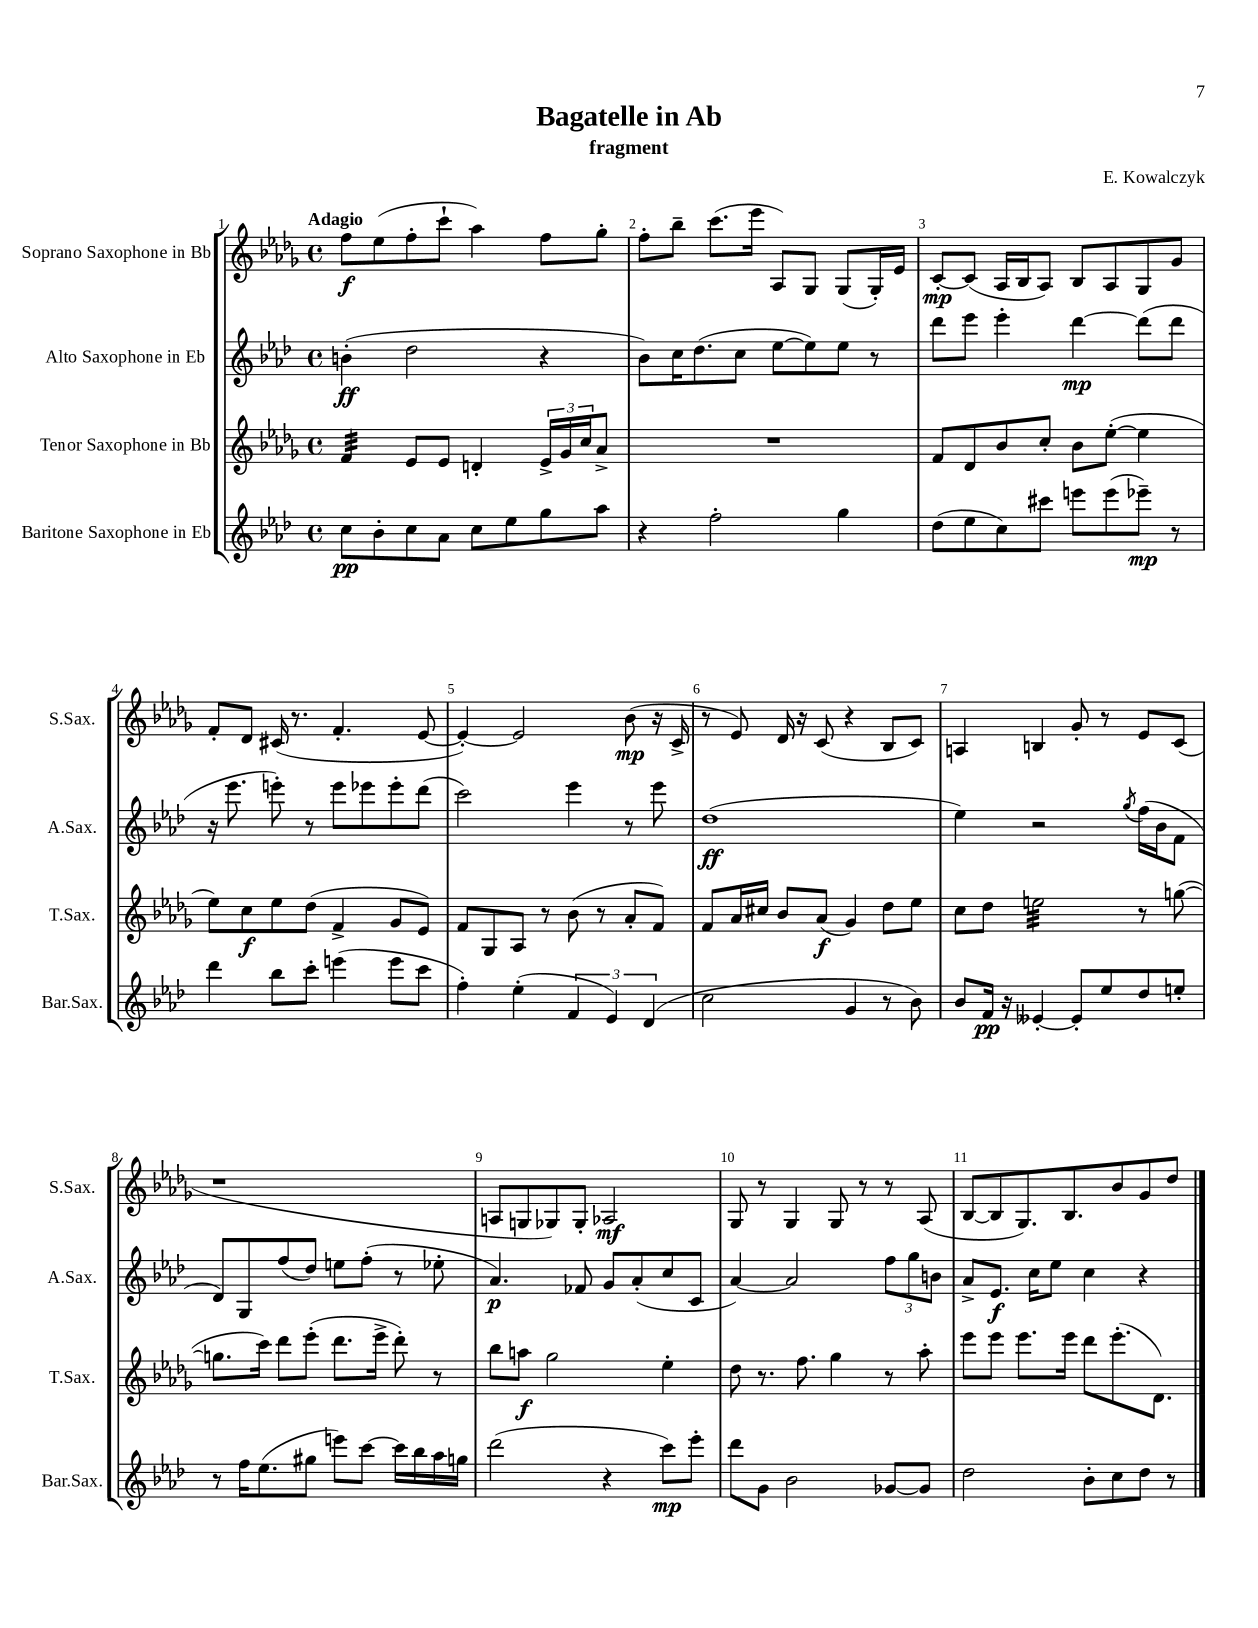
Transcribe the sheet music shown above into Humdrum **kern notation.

**kern	**dynam	**kern	**dynam	**kern	**dynam	**kern	**dynam
*part4	*part4	*part3	*part3	*part2	*part2	*part1	*part1
*staff4	*staff4	*staff3	*staff3	*staff2	*staff2	*staff1	*staff1
*I"Baritone Saxophone in Eb	*	*I"Tenor Saxophone in Bb	*	*I"Alto Saxophone in Eb	*	*I"Soprano Saxophone in Bb	*
*I'Bar.Sax.	*	*I'T.Sax.	*	*I'A.Sax.	*	*I'S.Sax.	*
*clefG2	*	*clefG2	*	*clefG2	*	*clefG2	*
*k[b-e-a-d-]	*	*k[b-e-a-d-g-]	*	*k[b-e-a-d-]	*	*k[b-e-a-d-g-]	*
*M4/4	*	*M4/4	*	*M4/4	*	*M4/4	*
*met(c)	*	*met(c)	*	*met(c)	*	*met(c)	*
=1	=1	=1	=1	=1	=1	=1	=1
!	!	!	!	!	!	!LO:TX:a:B:t=Adagio	!
*	*	*tremolo	*	*	*	*	*
8cc\L	pp	32f/LLL	.	(4bn'\	ff	8ff\L	f
.	.	32f/	.	.	.	.	.
.	.	32f/	.	.	.	.	.
.	.	32f/	.	.	.	.	.
8b-'\	.	32f/	.	.	.	(8ee-\	.
.	.	32f/	.	.	.	.	.
.	.	32f/	.	.	.	.	.
.	.	32f/JJJ	.	.	.	.	.
*	*	*Xtremolo	*	*	*	*	*
8cc\	.	8e-/L	.	2dd-\	.	8ff'\	.
8a-\J	.	8e-/J	.	.	.	8ccc`\J	.
8cc\L	.	4dn'/	.	.	.	4aa-\)	.
8ee-\	.	.	.	.	.	.	.
8gg\	.	24e-^/LL	.	4r	.	8ff\L	.
.	.	24g-/	.	.	.	.	.
.	.	24cc/J	.	.	.	.	.
8aa-\J	.	8a-^/J	.	.	.	8gg-'\J	.
=2	=2	=2	=2	=2	=2	=2	=2
4r	.	1r	.	8b-\L)	.	8ff'\L	.
.	.	.	.	16cc\K	.	8bb-~\J	.
.	.	.	.	(8.dd-\	.	.	.
2ff'\	.	.	.	.	.	(8.ccc\L	.
.	.	.	.	8cc\J	.	.	.
.	.	.	.	.	.	16eee-\Jk	.
.	.	.	.	[8ee-\L	.	8A-/L)	.
.	.	.	.	8ee-\])	.	8G-/J	.
4gg\	.	.	.	8ee-\J	.	(8G-/L	.
.	.	.	.	8r	.	16G-'/L)	.
.	.	.	.	.	.	16e-/JJ	.
=3	=3	=3	=3	=3	=3	=3	=3
(8dd-\L	.	8f/L	.	8ddd-\L	.	[8c'/L	mp
8ee-\	.	8d-/	.	8eee-\J	.	(8c/J]	.
8cc\)	.	8b-/	.	4eee-'\	.	16A-/LL	.
.	.	.	.	.	.	16B-/J	.
8ccc#X\J	.	8cc'/J	.	.	.	8A-/J)	.
8eeen\L	.	8b-\L	.	[4ddd-\	mp	8B-/L	.
(8eee\	.	([8ee-'\J	.	.	.	8A-/	.
8eee-X~\J)	mp	4ee-\]	.	(8ddd-\L]	.	8G-/	.
8r	.	.	.	8ddd-\J	.	8g-/J	.
!!LO:LB:g=z
=4	=4	=4	=4	=4	=4	=4	=4
4ddd-\	.	8ee-\L)	.	16r	.	8f'/L	.
.	.	.	.	8.eee-\	.	.	.
.	.	8cc\	f	.	.	8d-/J	.
8bb-\L	.	8ee-\	.	8eeen'\)	.	(16c#X/	.
.	.	.	.	.	.	8.r	.
8ccc'\J	.	(8dd-\J	.	8r	.	.	.
(4eeen\	.	4f^/	.	8eee\L	.	4.f'/	.
.	.	.	.	8eee-X\	.	.	.
8eee\L	.	8g-/L	.	8eee-'\	.	.	.
8ccc\J	.	8e-/J)	.	(8ddd-\J	.	[8e-/	.
=5	=5	=5	=5	=5	=5	=5	=5
4ff'\)	.	8f/L	.	2ccc\)	.	4e-'/_)	.
.	.	8G-/	.	.	.	.	.
(4ee-'\	.	8A-/J	.	.	.	2e-/]	.
.	.	8r	.	.	.	.	.
6f/	.	(8b-\	.	4eee-\	.	.	.
.	.	8r	.	.	.	.	.
6e-/)	.	.	.	.	.	.	.
.	.	8a-'/L	.	8r	.	(8b-\	mp
(6d-/	.	.	.	.	.	.	.
.	.	8f/J)	.	8eee-\	.	16r	.
.	.	.	.	.	.	16c^/	.
=6	=6	=6	=6	=6	=6	=6	=6
2cc\	.	8f/L	.	(1dd-	ff	8r	.
.	.	16a-/L	.	.	.	8e-/)	.
.	.	16cc#X/JJ	.	.	.	.	.
.	.	8b-/L	.	.	.	16d-/	.
.	.	.	.	.	.	16r	.
.	.	(8a-/J	f	.	.	(8c/	.
4g/	.	4g-/)	.	.	.	4r	.
8r	.	8dd-\L	.	.	.	8B-/L	.
8b-\)	.	8ee-\J	.	.	.	8c/J)	.
=7	=7	=7	=7	=7	=7	=7	=7
8b-/L	.	8cc\L	.	4ee-\)	.	4An/	.
16f/Jk	pp	8dd-\J	.	.	.	.	.
16r	.	.	.	.	.	.	.
*	*	*tremolo	*	*	*	*	*
[4e--X'/	.	32een\LLL	.	2r	.	4Bn/	.
.	.	32een\	.	.	.	.	.
.	.	32een\	.	.	.	.	.
.	.	32een\	.	.	.	.	.
.	.	32een\	.	.	.	.	.
.	.	32een\	.	.	.	.	.
.	.	32een\	.	.	.	.	.
.	.	32een\	.	.	.	.	.
8e--'/L]	.	32een\	.	.	.	8g-'/	.
.	.	32een\	.	.	.	.	.
.	.	32een\	.	.	.	.	.
.	.	32een\	.	.	.	.	.
8ee-/	.	32een\	.	.	.	8r	.
.	.	32een\	.	.	.	.	.
.	.	32een\	.	.	.	.	.
.	.	32een\JJJ	.	.	.	.	.
*	*	*Xtremolo	*	*	*	*	*
.	.	.	.	8qgg/	.	.	.
8dd-/	.	8r	.	(16ff\LL	.	8e-/L	.
.	.	.	.	16b-\J	.	.	.
8een'/J	.	([8ggn\	.	8f\J	.	(8c/J	.
!!LO:LB:g=z
=8	=8	=8	=8	=8	=8	=8	=8
8r	.	8.ggn\L]	.	8d-/L)	.	1r	.
16ff\KL	.	.	.	8G/	.	.	.
(8.ee-\	.	16ccc\Jk)	.	.	.	.	.
.	.	8ddd-\L	.	(8ff/	.	.	.
8gg#X\J	.	(8eee-'\J	.	8dd-/J)	.	.	.
8eeen\L)	.	8.ddd-\L	.	8een\L	.	.	.
[8ccc\J	.	.	.	(8ff'\J	.	.	.
.	.	16eee-^\Jk	.	.	.	.	.
16ccc\LL]	.	8ddd-'\)	.	8r	.	.	.
16bb-\	.	.	.	.	.	.	.
16aa-\	.	8r	.	8ee-X'\	.	.	.
16ggn\JJ	.	.	.	.	.	.	.
=9	=9	=9	=9	=9	=9	=9	=9
(2ddd-\	.	8bb-\L	.	4.a-/)	p	8An/L	.
.	.	8aan\J	f	.	.	8Gn/	.
.	.	2gg-\	.	.	.	8G-X/)	.
.	.	.	.	8f-X/	.	8G-'/J	.
4r	.	.	.	8g/L	.	2A-X/	mf
.	.	.	.	(8a-'/	.	.	.
8ccc\L)	mp	4ee-'\	.	8cc/	.	.	.
8eee-'\J	.	.	.	8c/J	.	.	.
=10	=10	=10	=10	=10	=10	=10	=10
8ddd-\L	.	8dd-\	.	[4a-/)	.	8G-/	.
8g\J	.	8.r	.	.	.	8r	.
2b-\	.	.	.	2a-/]	.	4G-/	.
.	.	8.ff\	.	.	.	.	.
.	.	4gg-\	.	.	.	8G-/	.
.	.	.	.	.	.	8r	.
[8g-X/L	.	8r	.	12ff\L	.	8r	.
.	.	.	.	12gg\	.	.	.
8g-/J]	.	8aa-'\	.	.	.	(8A-/	.
.	.	.	.	12bn\J	.	.	.
=11	=11	=11	=11	=11	=11	=11	=11
2dd-\	.	8eee-\L	.	8a-^/L	.	[8B-/L	.
.	.	8eee-\J	.	8.e-/J	f	8B-/]	.
.	.	8.eee-\L	.	.	.	8.G-/)	.
.	.	.	.	16cc\KL	.	.	.
.	.	.	.	8ee-\J	.	.	.
.	.	16eee-\Jk	.	.	.	8.B-/	.
8b-'\L	.	8ddd-\L	.	4cc\	.	.	.
8cc\	.	(8.eee-'\	.	.	.	8b-/	.
8dd-\J	.	.	.	4r	.	8g-/	.
.	.	8.d-\J)	.	.	.	.	.
8r	.	.	.	.	.	8dd-/J	.
==	==	==	==	==	==	==	==
*-	*-	*-	*-	*-	*-	*-	*-
